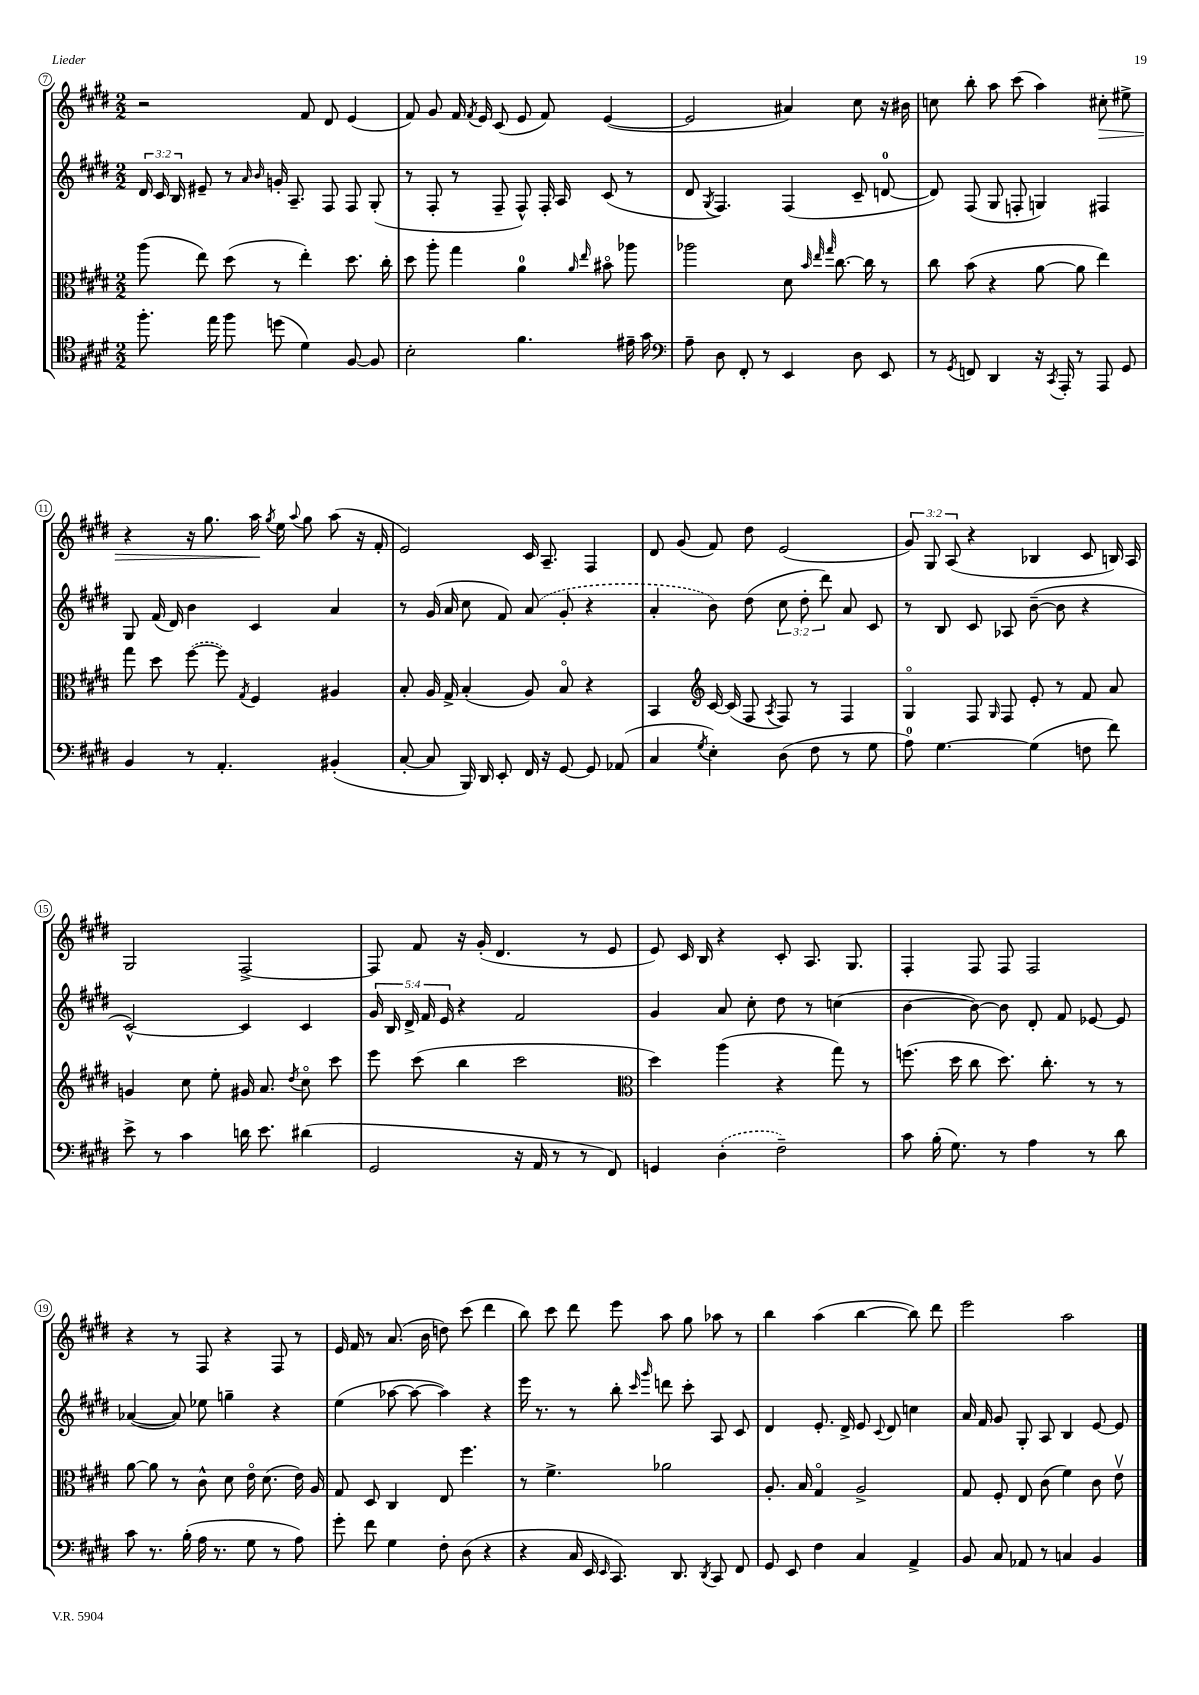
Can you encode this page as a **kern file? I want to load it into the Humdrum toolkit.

**kern	**kern	**kern	**kern
*staff4	*staff3	*staff2	*staff1
*clefC4	*clefC3	*clefG2	*clefG2
*k[f#c#g#d#]	*k[f#c#g#d#]	*k[f#c#g#d#]	*k[f#c#g#d#]
*M2/2	*M2/2	*M2/2	*M2/2
8.ff#'\	(8aa\	24d#/	2r
.	.	24c#/	.
.	.	24B/	.
.	8ee\)	8e#~/	.
16ee\	.	.	.
8ff#\	(8dd#\	8r	.
.	.	16qqa/	.
.	.	16qqb/	.
(8dd\	8r	16g'/	.
.	.	8.A~/	.
4d#\)	4ee'\)	.	8f#/
.	.	8F#/	8d#/
[8F#/	8.dd#\	8F#/	(4e/
8F#/]	.	(8G#'/	.
.	16cc#'\	.	.
=	=	=	=
2B'\	8dd#\	8r	8f#/)
.	8aa'\	8F#'/	8g#/
.	4gg#\	8r	16f#/
.	.	.	8qf#/
.	.	.	16e/
.	.	8F#~/	(8c#/
4.f#\	4a\	8F#^^/)	8e/
.	.	16F#'/	8f#/)
.	.	16A/	.
.	16qqa/	.	.
.	16qqee/	.	.
.	8b#o\	(8c#/	([4e/
16e#~\	8aa-\	8r	.
16g#\	.	.	.
=	=	=	=
*clefF4	*	*	*
8A~\	2aa-\	8d#/	2e/]
.	.	8qG#/	.
8D#\	.	4.F#/)	.
8FF#'/	.	.	.
8r	.	.	.
4EE/	8d#\	(4F#/	4a#/)
.	32qqb/	.	.
.	32qqee/	.	.
.	32qqgg#/	.	.
.	[8.cc#\	.	.
8D#\	.	8c#~/	8cc#\
.	16cc#\]	.	.
8EE/	8r	[8d/	16r
.	.	.	16b#\
=	=	=	=
8r	8cc#\	8d/])	8cc\
8qGG#/	.	.	.
8FF/	(8b\	(8F#/	8bb'\
4DD#/	4r	8G#/	8aa\
.	.	8F'/	(8ccc#\
16r	[8a\	4G/)	4aa\)
8qCC#/	.	.	.
16AAA'/	.	.	.
8r	8a\]	.	.
8AAA/	4ee\)	4F#/	8cc#'\
8GG#/	.	.	8ee#^\
=	=	=	=
4BB/	8gg#\	8G#/	4r
.	8dd#\	(16f#/	.
.	.	16d#/)	.
8r	([8ff#\	4b\	16r
.	.	.	8.gg#\
4.AA'/	8ff#\])	.	.
.	8qG#/	.	.
.	4F#/	4c#/	16aa\
.	.	.	8qgg#/
.	.	.	16ee\
.	.	.	8qqaa/
.	.	.	8gg#\
(4BB#'/	4A#/	4a/	(8aa\
.	.	.	16r
.	.	.	16f#'/
=	=	=	=
[8C#'/	8B'/	8r	2e/)
8C#/]	16A/	(16g#/	.
.	16G#^/	16a/	.
16BBB/)	(4B'/	8cc#\	.
16DD#/	.	.	.
8EE'/	.	8f#/)	.
16FF#/	8A/)	(8a/	16c#/
16r	.	.	8.A~/
[8GG#/	8Bo/	8g#'/	.
8GG#/]	4r	4r	4F#/
(8AA-/	.	.	.
=	=	=	=
4C#/	4BB/	4a'/	8d#/
.	.	.	(8g#/
*	*clefG2	*	*
8qG#/	.	.	.
4E'\)	[16c#/	8b\)	8f#/)
.	(16c#/]	.	.
.	8F#/	(8dd#\	8dd#\
.	8qA/	.	.
(8D#\	8F#/)	12cc#\	(2e/
.	.	12dd#'\	.
8F#\	8r	.	.
.	.	12ddd#\)	.
8r	4F#/	8a/	.
8G#\	.	8c#/	.
=	=	=	=
8A\)	4G#o/	8r	12g#/)
.	.	.	12G#/
[4.G#\	.	8B/	.
.	.	.	(12A/
.	8F#/	8c#/	4r
.	16qqG#/	.	.
.	8F#/	8A-/	.
(4G#\]	8e'/	([8b~\	4B-/
.	8r	8b\]	.
8F\	8f#/	4r	8c#/
8f#\)	8a/	.	16B/)
.	.	.	16A/
=	=	=	=
8e^\	4g/	[2c#^^/)	2G#/
8r	.	.	.
4c#\	8cc#\	.	.
.	8ee'\	.	.
16d\	16g#/	4c#/]	[2F#^/
8.e\	8.a/	.	.
.	8qdd#/	.	.
(4d#\	8cc#o\	4c#/	.
.	8ccc#\	.	.
=	=	=	=
2GG#/	8eee\	20g#/	8F#/]
.	.	20B/	.
.	.	20d#^/	.
.	(8ccc#\	.	8f#/
.	.	20f#/	.
.	.	20e/	.
.	4bb\	4r	16r
.	.	.	(16g#'/
.	.	.	4.d#/
16r	2ccc#\	2f#/	.
16AA/	.	.	.
8r	.	.	.
8r	.	.	8r
8FF#/)	.	.	8e/
=	=	=	=
*	*clefC3	*	*
4GG/	4dd#\)	4g#/	8e/)
.	.	.	16c#/
.	.	.	16B/
(4D#'\	(4aa\	8a/	4r
.	.	8cc#'\	.
2F#~\)	4r	8dd#\	8c#'/
.	.	8r	8.A/
.	8gg#\)	(4cc\	.
.	.	.	8.G#/
.	8r	.	.
=	=	=	=
8c#\	(8.ff\	[4b\	4F#'/
(16B'\	.	.	.
8.G#\)	16dd#\	.	.
.	8cc#\	8b\_)	8F#/
8r	8.dd#\)	8b\]	8F#/
4A\	.	8d#'/	2F#/
.	8.cc#'\	.	.
.	.	8f#/	.
8r	8r	[8e-/	.
8d#\	8r	8e-/]	.
=	=	=	=
8c#\	[8a\	([4a-/	4r
8.r	8a\]	.	.
.	8r	8a-/])	8r
(16B'\	.	.	.
16A\	8c#^^\	8ee-\	8F#/
8.r	.	.	.
.	8d#\	4gg~\	4r
8G#\	16eo\	.	.
.	(8.d#\	.	.
8r	.	4r	8F#/
8A\)	16e\)	.	8r
.	16A/	.	.
=	=	=	=
8g#'\	8G#/	(4ee\	16e/
.	.	.	16f#/
8f#\	8D#/	.	8r
4G#\	4C#/	[8aa-\	(8.a/
.	.	8aa-\_	.
.	.	.	16b\
8F#'\	8E/	4aa-\])	8dd\)
(8D#\	4.ff#\	.	(8ccc#\
4r	.	4r	4ddd#\
=	=	=	=
4r	8r	16eee\	8bb\)
.	.	8.r	.
.	4.f#^\	.	8ccc#\
16C#/	.	8r	8ddd#\
16EE/	.	.	.
16qqEE/	.	.	.
8.CC#/)	.	8bb'\	8eee\
.	.	16qqccc#/	.
.	.	16qqggg#/	.
.	2a-\	8ddd\	8aa\
8.DD#/	.	.	.
.	.	8ccc#'\	8gg#\
8qDD#/	.	.	.
8CC#/	.	8A/	8aa-\
8FF#/	.	8c#/	8r
=	=	=	=
8GG#/	8.A'/	4d#/	4bb\
8EE/	.	.	.
.	16B/	.	.
4F#\	4G#o/	8.e'/	(4aa\
.	.	16d#^/	.
4C#/	2A^/	8e/	[4bb\
.	.	8qqc#/	.
.	.	8d#/	.
4AA^/	.	4cc\	8bb\])
.	.	.	8ddd#\
=	=	=	=
8BB/	8G#/	16a/	2eee\
.	.	16f#/	.
8C#/	8F#'/	8g#/	.
8AA-/	8E/	8G#'/	.
8r	(8c#\	8A/	.
4C/	4f#\)	4B/	2aa\
4BB/	8c#\	[8e/	.
.	8ev\	8e/]	.
==	==	==	==
*-	*-	*-	*-
